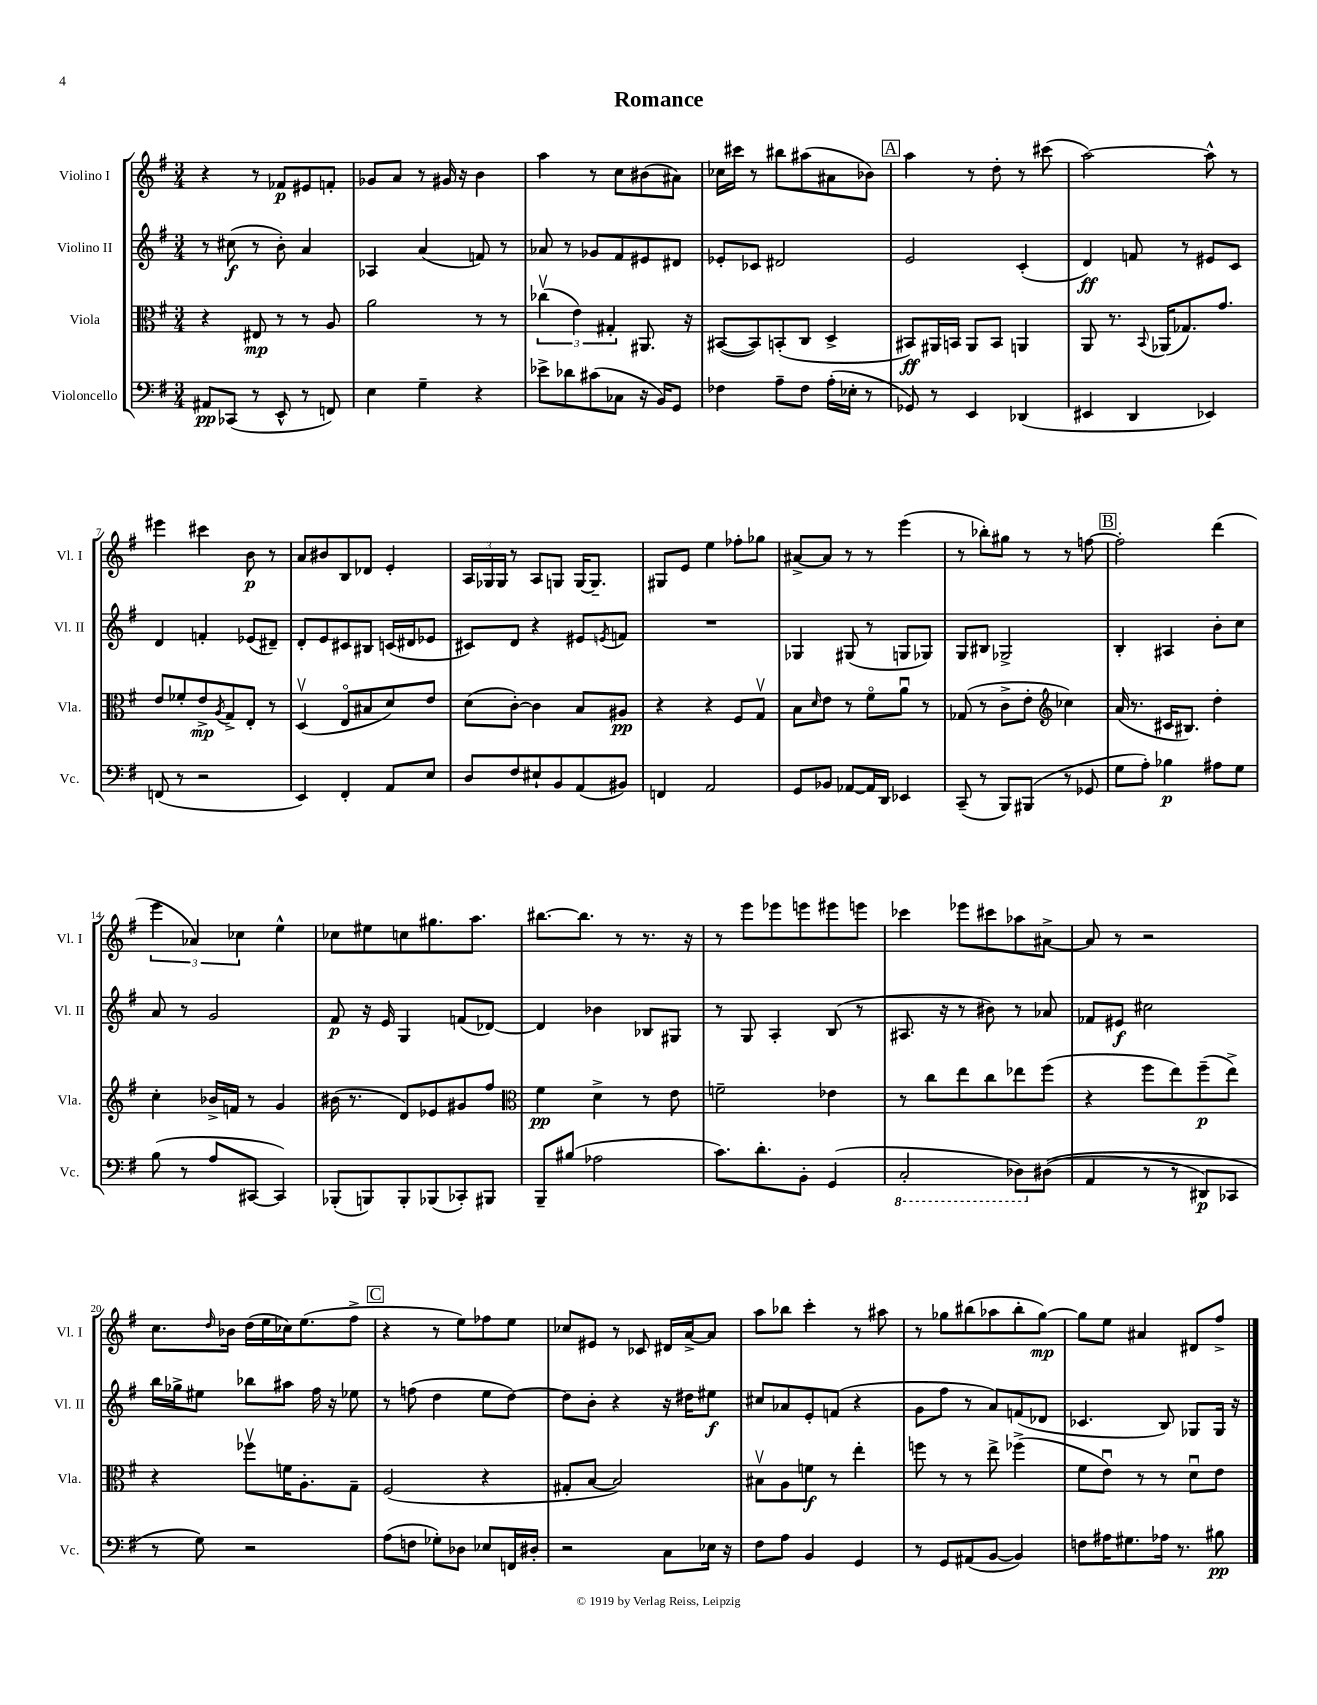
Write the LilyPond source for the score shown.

\header { title = "Romance" }
<<
\new StaffGroup <<
\new Staff = "s0" \with { instrumentName = "Violino I" shortInstrumentName = "Vl. I" } {
    \clef treble \key g \major \numericTimeSignature \time 3/4
    r4 r8 fes'8\p eis'8 f'8-. |
    ges'8 a'8 r8 gis'16 r16 b'4 |
    a''4 r8 c''8 bis'8( ais'8) |
    ces''16 cis'''16 r8 bis''8 ais''8( ais'8 bes'8) |
    \mark \markup { \box "A" } a''4 r8 d''8-. r8 cis'''8( |
    a''2~) a''8-^ r8 |
    eis'''4 cis'''4 b'8\p r8 |
    a'8 bis'8 b8 des'8 e'4-. |
    \tuplet 3/2 { a16 ges16 ges16 } r8 a8 g8 g16~ g8.-- |
    gis8 e'8 e''4 fes''8-. ges''8 |
    ais'8~-> ais'8 r8 r8 e'''4( |
    r8 bes''8-.) gis''8 r8 r8 f''8~ |
    \mark \markup { \box "B" } f''2-. d'''4( |
    \tuplet 3/2 { e'''4 aes'4) ces''4 } e''4-^ |
    ces''8 eis''8 c''8 gis''8. a''8. |
    bis''8.~ bis''8. r8 r8. r16 |
    r8 e'''8 ees'''8 e'''8 eis'''8 e'''8 |
    ces'''4 ees'''8 cis'''8 aes''8 ais'8~-> |
    ais'8 r8 r2 |
    c''8. \grace { d''16 } bes'16 d''16( e''16 ces''16) e''8.( fis''8-> |
    \mark \markup { \box "C" } r4 r8 e''8) fes''8 e''8 |
    ces''8 eis'8 r8 ces'8 dis'16 a'16~-> a'8 |
    a''8 bes''8 c'''4-. r8 ais''8 |
    r8 ges''8 bis''8( aes''8 bis''8-. ges''8~\mp) |
    ges''8 e''8 ais'4 dis'8 fis''8-> \bar "|." |
}
\new Staff = "s1" \with { instrumentName = "Violino II" shortInstrumentName = "Vl. II" } {
    \clef treble \key g \major \numericTimeSignature \time 3/4
    r8 cis''8\f( r8 b'8-.) a'4 |
    aes4 a'4( f'8) r8 |
    aes'8 r8 ges'8 fis'8 eis'8 dis'8 |
    ees'8-. ces'8 dis'2 |
    \mark \markup { \box "A" } e'2 c'4-.( |
    d'4\ff) f'8 r8 eis'8 c'8 |
    d'4 f'4-. ees'8( dis'8--) |
    d'8-. e'8 cis'8 bis8 c'16( dis'16 ees'8 |
    cis'8) d'8 r4 eis'8 \acciaccatura { e'8 } f'8 |
    R2. |
    ges4 gis8( r8 g8 ges8) |
    g8 bis8 ges2-> |
    \mark \markup { \box "B" } b4-. ais4 b'8-. c''8 |
    a'8 r8 g'2 |
    fis'8\p r16 e'16 g4 f'8( des'8~) |
    des'4 bes'4 bes8 gis8 |
    r8 g8 a4-. b8( r8 |
    ais8. r16 r8 bis'8) r8 aes'8 |
    fes'8 eis'8\f cis''2 |
    b''16 ges''16-> eis''8 bes''8 ais''8 fis''16 r16 ees''8 |
    \mark \markup { \box "C" } r8 f''8( d''4 e''8 d''8~) |
    d''8 b'8-. r4 r16 dis''16 eis''8\f |
    cis''8 aes'8 e'8-. f'8( r4 |
    g'8 fis''8 r8 a'8) f'8( des'8 |
    ces'4. b8) ges8 ges16 r16 \bar "|." |
}
\new Staff = "s2" \with { instrumentName = "Viola" shortInstrumentName = "Vla." } {
    \clef alto \key g \major \numericTimeSignature \time 3/4
    r4 eis8\mp r8 r8 a8 |
    a'2 r8 r8 |
    \tuplet 3/2 { ces''4\upbow( e'4) gis4-. } ais,8. r16 |
    bis,8~( bis,8) b,8-.( c8 d4-> |
    \mark \markup { \box "A" } bis,8\ff) ais,16 b,16 ais,8 b,8 a,4 |
    a,8 r8. \appoggiatura { b,8 } aes,16( ges8.) g'8. |
    e'8 fes'8-. e'8->\mp \acciaccatura { a8 } g8-> e8-. r8 |
    d4\upbow( e8\flageolet bis8 d'8) e'8 |
    d'8( c'8~-.) c'4 b8 ais8\pp |
    r4 r4 fis8 g8\upbow |
    b8 \grace { d'16 } e'8 r8 fis'8\flageolet a'8\downbow r8 |
    ges8( r8 c'8-> e'8-. \clef treble ces''4) |
    \mark \markup { \box "B" } a'16( r8. cis'16 bis8.) d''4-. |
    c''4-. bes'16-> f'16 r8 g'4 |
    bis'16( r8. d'8) ees'8 gis'8 fis''8 |
    \clef alto fis'4\pp d'4-> r8 e'8 |
    f'2-- ees'4 |
    r8 c''8 e''8 c''8 ees''8 fis''8( |
    r4 fis''8 e''8) fis''8--\p( e''8->) |
    r4 fes''8\upbow f'16 a8.-. g8-- |
    \mark \markup { \box "C" } fis2( r4 |
    gis8-. b8~ b2) |
    bis8\upbow a8 f'8\f r8 e''4-. |
    f''8 r8 r8 e''8-> fes''4->( |
    fis'8 e'8\downbow) r8 r8 d'8\downbow e'8 \bar "|." |
}
\new Staff = "s3" \with { instrumentName = "Violoncello" shortInstrumentName = "Vc." } {
    \clef bass \key g \major \numericTimeSignature \time 3/4
    ais,8\pp ces,8( r8 e,8-^ r8 f,8) |
    e4 g4-- r4 |
    ees'8-> des'8 cis'8( ces8 r16 b,16) g,8 |
    fes4 a8-- fes8 a16-.( ees16-. r8 |
    \mark \markup { \box "A" } ges,8) r8 e,4 des,4( |
    eis,4 d,4 ees,4) |
    f,8( r8 r2 |
    e,4) fis,4-. a,8 e8 |
    d8 fis8 eis8-! b,8 a,8( bis,8) |
    f,4 a,2 |
    g,8 bes,8 aes,8~ aes,16 d,16 ees,4 |
    c,8--( r8 b,,8) bis,,8( r8 ges,8 |
    \mark \markup { \box "B" } g8 a8-.) bes4\p ais8 g8 |
    b8( r8 a8 cis,8~ cis,4) |
    bes,,8-.( b,,8) b,,8-. bes,,8( ces,8-.) bis,,8 |
    b,,8-- bis8( aes2 |
    c'8.) d'8.-. b,8-. g,4( |
    \ottava #-1 c,2-. des,8) \ottava #0 dis8(\( |
    a,4 r8 r8 dis,8\p) ces,8 |
    r8 g8\) r2 |
    \mark \markup { \box "C" } a8( f8 ges8-.) des8 ees8 f,16 dis16-. |
    r2 c8 ees16 r16 |
    fis8 a8 b,4 g,4 |
    r8 g,8 ais,8( b,8~ b,4) |
    f8 ais16 gis8. aes16 r8. bis8\pp \bar "|." |
}
>>
>>
